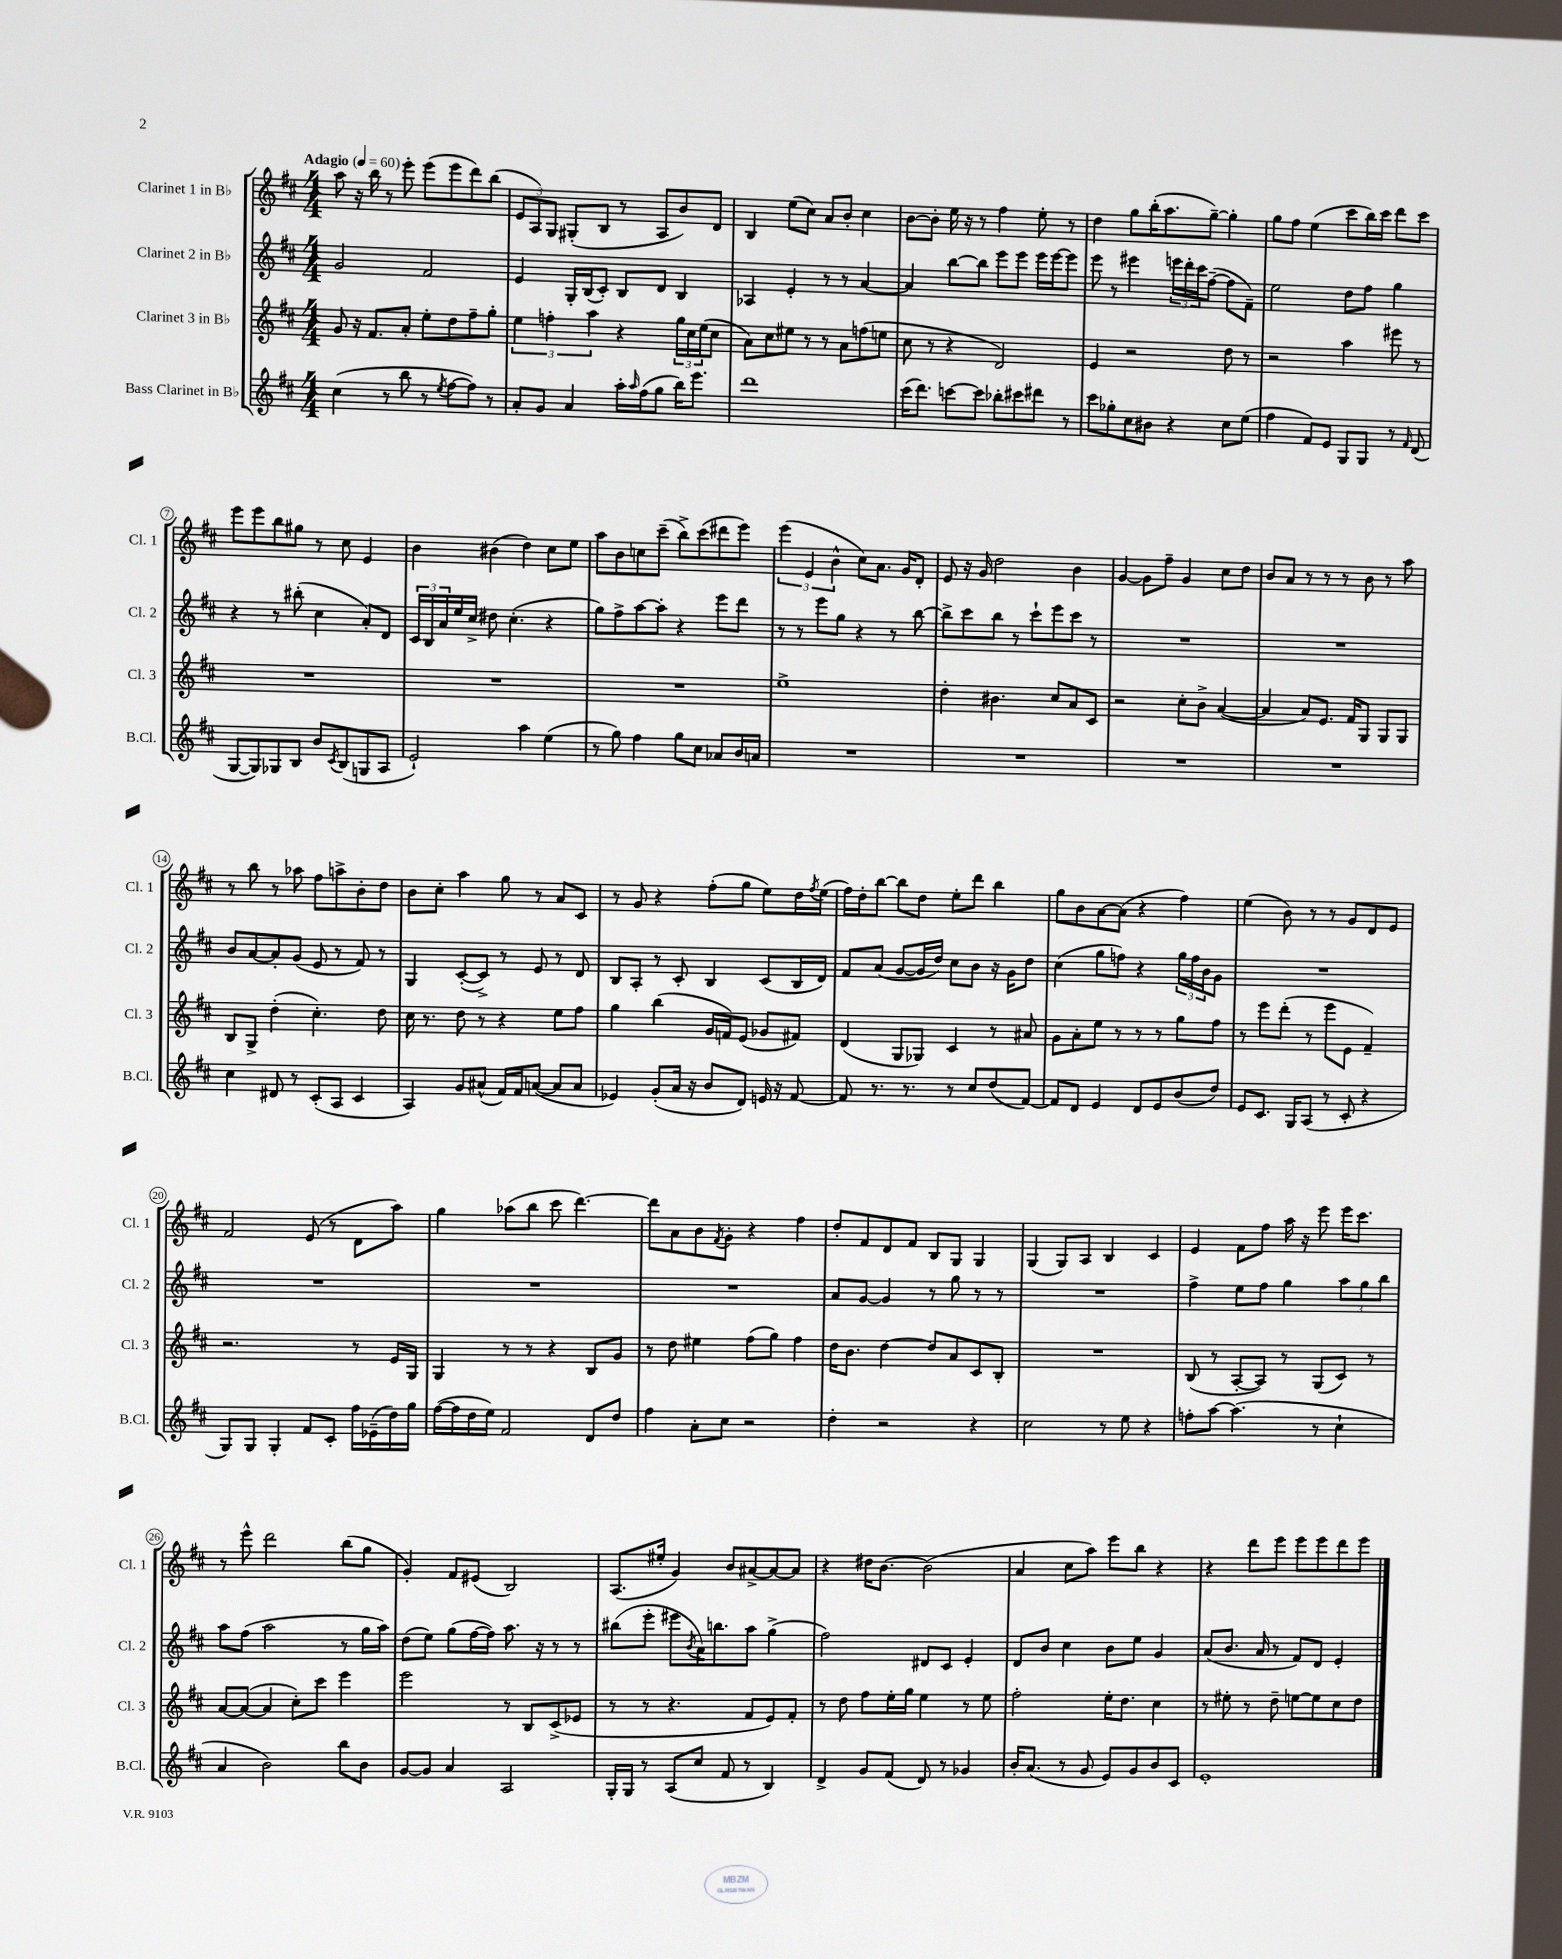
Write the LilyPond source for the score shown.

<<
\new StaffGroup <<
\new Staff = "s0" \with { instrumentName = "Clarinet 1 in Bb" shortInstrumentName = "Cl. 1" } {
    \clef treble \key d \major \numericTimeSignature \time 4/4 \tempo "Adagio" 4 = 60
    a''8 r16 b''16 r8 e'''8-. e'''8( e'''8 d'''8) b''8( |
    \tuplet 3/2 { e'8 a8) g8 } gis8-.( b8 r8 a8 b'8) d'8 |
    b4 e''8( cis''8) a'8 b'8-. cis''4 |
    b'8~ b'8-. e''16 r16 r8 fis''4 e''8-. r8 |
    d''4 g''8 b''16-.( a''8. g''8~--) g''4-. |
    g''8 fis''8 e''4( cis'''8 b''16) cis'''16 d'''8 cis'''8 |
    e'''8 e'''8 b''8 gis''8 r8 cis''8 e'4 |
    b'4 bis'4( d''4) cis''8 e''8 |
    a''8 b'8 c''8 cis'''8--( b''8->) cis'''8( dis'''8 e'''8) |
    \tuplet 3/2 { e'''4( e'4 b'4-^ } cis''8) a'8. g'16 d'8-. |
    e'8 r16 g'16 d''2 b'4 |
    g'4~ g'8 fis''8-- g'4 cis''8 d''8 |
    b'8 a'8 r8 r8 r8 b'8 r8 a''8 |
    r8 b''8 r8 aes''8 fis''8 a''8-> b'8-. d''8 |
    b'8 cis''8-. a''4 g''8 r8 a'8 cis'8 |
    r8 g'8 r4 fis''8-.( g''8 e''8) d''16 \acciaccatura { fis''8 } e''16( |
    fis''16) d''16-. b''8~ b''8 d''8 e''8-. d'''8 b''4 |
    g''8 b'8 a'8~ a'8( r4 fis''4) |
    e''4( b'8) r8 r8 g'8 d'8 e'8 |
    fis'2 e'8( r8 d'8 a''8) |
    g''4 aes''8( b''8 cis'''8 d'''4.~) |
    d'''8 a'8 b'8 \acciaccatura { fis'8 } g'8-. r4 fis''4 |
    d''8-. fis'8 d'8 fis'8 b8 g8 g4 |
    g4( g8) a8 b4 cis'4 |
    e'4 fis'8 fis''8 a''16 r16 e'''8 e'''16 cis'''8. |
    r8 e'''8-^ d'''2 b''8( g''8 |
    g'4-.) fis'8 eis'8( b2) |
    a8.( eis''16-. g'4) b'8 ais'8~-> ais'8~ ais'8 |
    r4 dis''16 b'8.~ b'2( |
    a'4 cis''8 a''8) e'''8 b''8 r4 |
    r4 d'''8 e'''8 e'''8 e'''8 d'''8 e'''8 \bar "|." |
}
\new Staff = "s1" \with { instrumentName = "Clarinet 2 in Bb" shortInstrumentName = "Cl. 2" } {
    \clef treble \key d \major \numericTimeSignature \time 4/4
    g'2 fis'2 |
    e'4 g16-. b16( cis'8-.) b8 d'8 b4 |
    aes4 e'4-. r8 r8 a'4~ |
    a'4 b''8~ b''8 e'''8 e'''8 e'''16 e'''16~ e'''8 |
    e'''8 r8 eis'''4 \tuplet 3/2 { e'''16 d'''16-. cis'''16 } fis''8~--( fis''8 fis'8--) |
    e''2 d''8 fis''8 g''4 |
    r4 r8 bis''8-.( cis''4 a'8-.) d'8 |
    \tuplet 3/2 { cis'16 b16 a'16 } e''16 cis''16-> dis''8 cis''4.-.( r4 |
    g''8) fis''8-> a''8~ a''8-. r4 e'''8 d'''8 |
    r8 r8 e'''8 g''8 r4 r8 b''8~ |
    b''8-> cis'''8 b''8 r8 cis'''8-! e'''8 cis'''8 r8 |
    R1 |
    R1 |
    b'8 a'8~ a'8-. g'8( e'8 r8 fis'8) r8 |
    g4 cis'8~-.( cis'8->) r8 e'8 r8 d'8 |
    b8 a8-. r8 cis'8-. b4 cis'8( b16 d'16) |
    fis'8 a'8( g'8~ g'16 d''16) cis''8 b'8 r16 g'16 d''8 |
    cis''4( g''8 f''8) r4 \tuplet 3/2 { g''16 f''16 b'16 } g'8 |
    R1 |
    R1 |
    R1 |
    R1 |
    a'8 g'8~ g'4 r8 g''8 r8 r8 |
    R1 |
    fis''4-> e''8 fis''8 g''4 \tuplet 3/2 { a''8 g''8 b''8 } |
    a''8 fis''8( a''2 r8 g''16 a''16) |
    d''8( e''8) g''8( fis''16~ fis''16) a''8. r16 r8 r8 |
    bis''8( e'''8-. eis'''8 \acciaccatura { b'8 } a'16) b''8. a''8 g''4->( |
    fis''2) dis'8 cis'8 e'4-. |
    d'8 b'8 cis''4 b'8 e''8 g'4 |
    a'8( b'8. a'16 r8 fis'8) d'8 e'4-. \bar "|." |
}
\new Staff = "s2" \with { instrumentName = "Clarinet 3 in Bb" shortInstrumentName = "Cl. 3" } {
    \clef treble \key d \major \numericTimeSignature \time 4/4
    g'8 r16 fis'8. a'8-. e''8-. d''8 fis''8-- g''8-. |
    \tuplet 3/2 { e''4 f''4-. a''4 } r4 \tuplet 3/2 { g''16 cis''16 e''16( } cis''8 |
    a'8) cis''8 eis''8 r8 r8 a'8 f''8( e''8 |
    cis''8 r8 r4 d'2) |
    e'4 r2 d''8 r8 |
    r2 a''4 eis'''8 r8 |
    R1 |
    R1 |
    R1 |
    e''1-> |
    d''4-. bis'4. cis''8 a'8 cis'8 |
    r2 cis''8-. b'8-> a'4~( |
    a'4 a'8) e'8. fis'16 g8 g8 g8 |
    b8 g8-> d''4-.( cis''4.-.) d''8 |
    cis''16 r8. d''8 r8 r4 e''8 fis''8 |
    g''4 b''4( g'16 f'16) e'8( ges'8 fis'8) |
    d'4( g8 ges8) cis'4 r8 ais'8 |
    g'8 a'8-. e''8 r8 r8 r8 g''8 fis''8 |
    r8 e'''8 d'''8-.( r8 e'''8 e'8 fis'4--) |
    r2. r8 e'16 g16 |
    g4 r8 r8 r4 b8 g'8 |
    r8 d''8 eis''4 fis''8( g''8) fis''4 |
    d''16 b'8. d''4~ d''8 a'8 cis'8 b8-. |
    R1 |
    b8( r8 a8~-. a8) r8 g8( cis'8) r8 |
    a'8~ a'8~( a'4 cis''8-.) cis'''8 e'''4 |
    e'''2 r8 b8 cis'8->( ees'8 |
    r8 r8 r4. fis'8 e'8) fis'8-. |
    r8 d''8 fis''8 e''16-. g''16 e''4 r8 e''8 |
    fis''2-. e''16-. d''8. cis''4 |
    r8 eis''8-. r8 d''8-- e''8~ e''8 cis''8 d''8 \bar "|." |
}
\new Staff = "s3" \with { instrumentName = "Bass Clarinet in Bb" shortInstrumentName = "B.Cl." } {
    \clef treble \key d \major \numericTimeSignature \time 4/4
    cis''4( r8 b''8 r8 \acciaccatura { e''8 } fis''8~ fis''8) r8 |
    a'8-. g'8 a'4 a''16-. \grace { a''16 } fis''16( g''8 b''16) e'''8. |
    d'''1 |
    cis'''16( d'''8.) c'''8~ c'''8 bes''8-. cis'''8 dis'''8 r8 |
    cis'''8 ges''8-. cis''8 bis'8 r4 cis''8 e''8( |
    fis''4 fis'8) e'8 g8 g8 r8 \grace { fis'16 } d'8( |
    g8~ g8) ges8 b8 b'8 \acciaccatura { cis'8 } b8( g8 a8 |
    e'2-!) a''4 e''4( |
    r8 g''8) fis''4 g''8 cis''8 aes'8 b'16 a'16 |
    R1 |
    R1 |
    R1 |
    R1 |
    cis''4 dis'8 r8 cis'8-.( a8 cis'4 |
    a4) g'8 ais'8-^( fis'16) fis'16 a'8~( a'8 a'8 |
    ees'4) g'8-.( a'16 r16 b'8 d'8) e'16 r16 fis'8~ |
    fis'8 r8. r8. r8 cis''8 d''8( fis'8~) |
    fis'8 d'8 e'4 d'8 e'8 b'8( d''8) |
    e'8 cis'8. g16 a8( r8 cis'8-. r4 |
    g8) g8 g4-. fis'8 cis'8-. fis''16 ees'16--( d''16) g''16 |
    fis''16~( fis''16 d''16 e''16) fis'2 d'8 d''8 |
    fis''4 a'8-. cis''8 r2 |
    d''4-. r2 r4 |
    cis''2 r8 e''8 r4 |
    f''8-. a''8~ a''4.( r8 cis''4-! |
    a'4 b'2) b''8 b'8 |
    g'8~ g'8 a'4 a2 |
    g16-. g16 r8 a8( cis''8 fis'8 r8 b4) |
    d'4-> g'8 fis'8( d'8) r8 ges'4 |
    b'16-. a'8.( r8 g'8 e'8) g'8 b'8 cis'8 |
    e'1-. \bar "|." |
}
>>
>>
\layout { \context { \Score \override BarNumber.stencil = #(make-stencil-circler 0.1 0.3 ly:text-interface::print) } }
